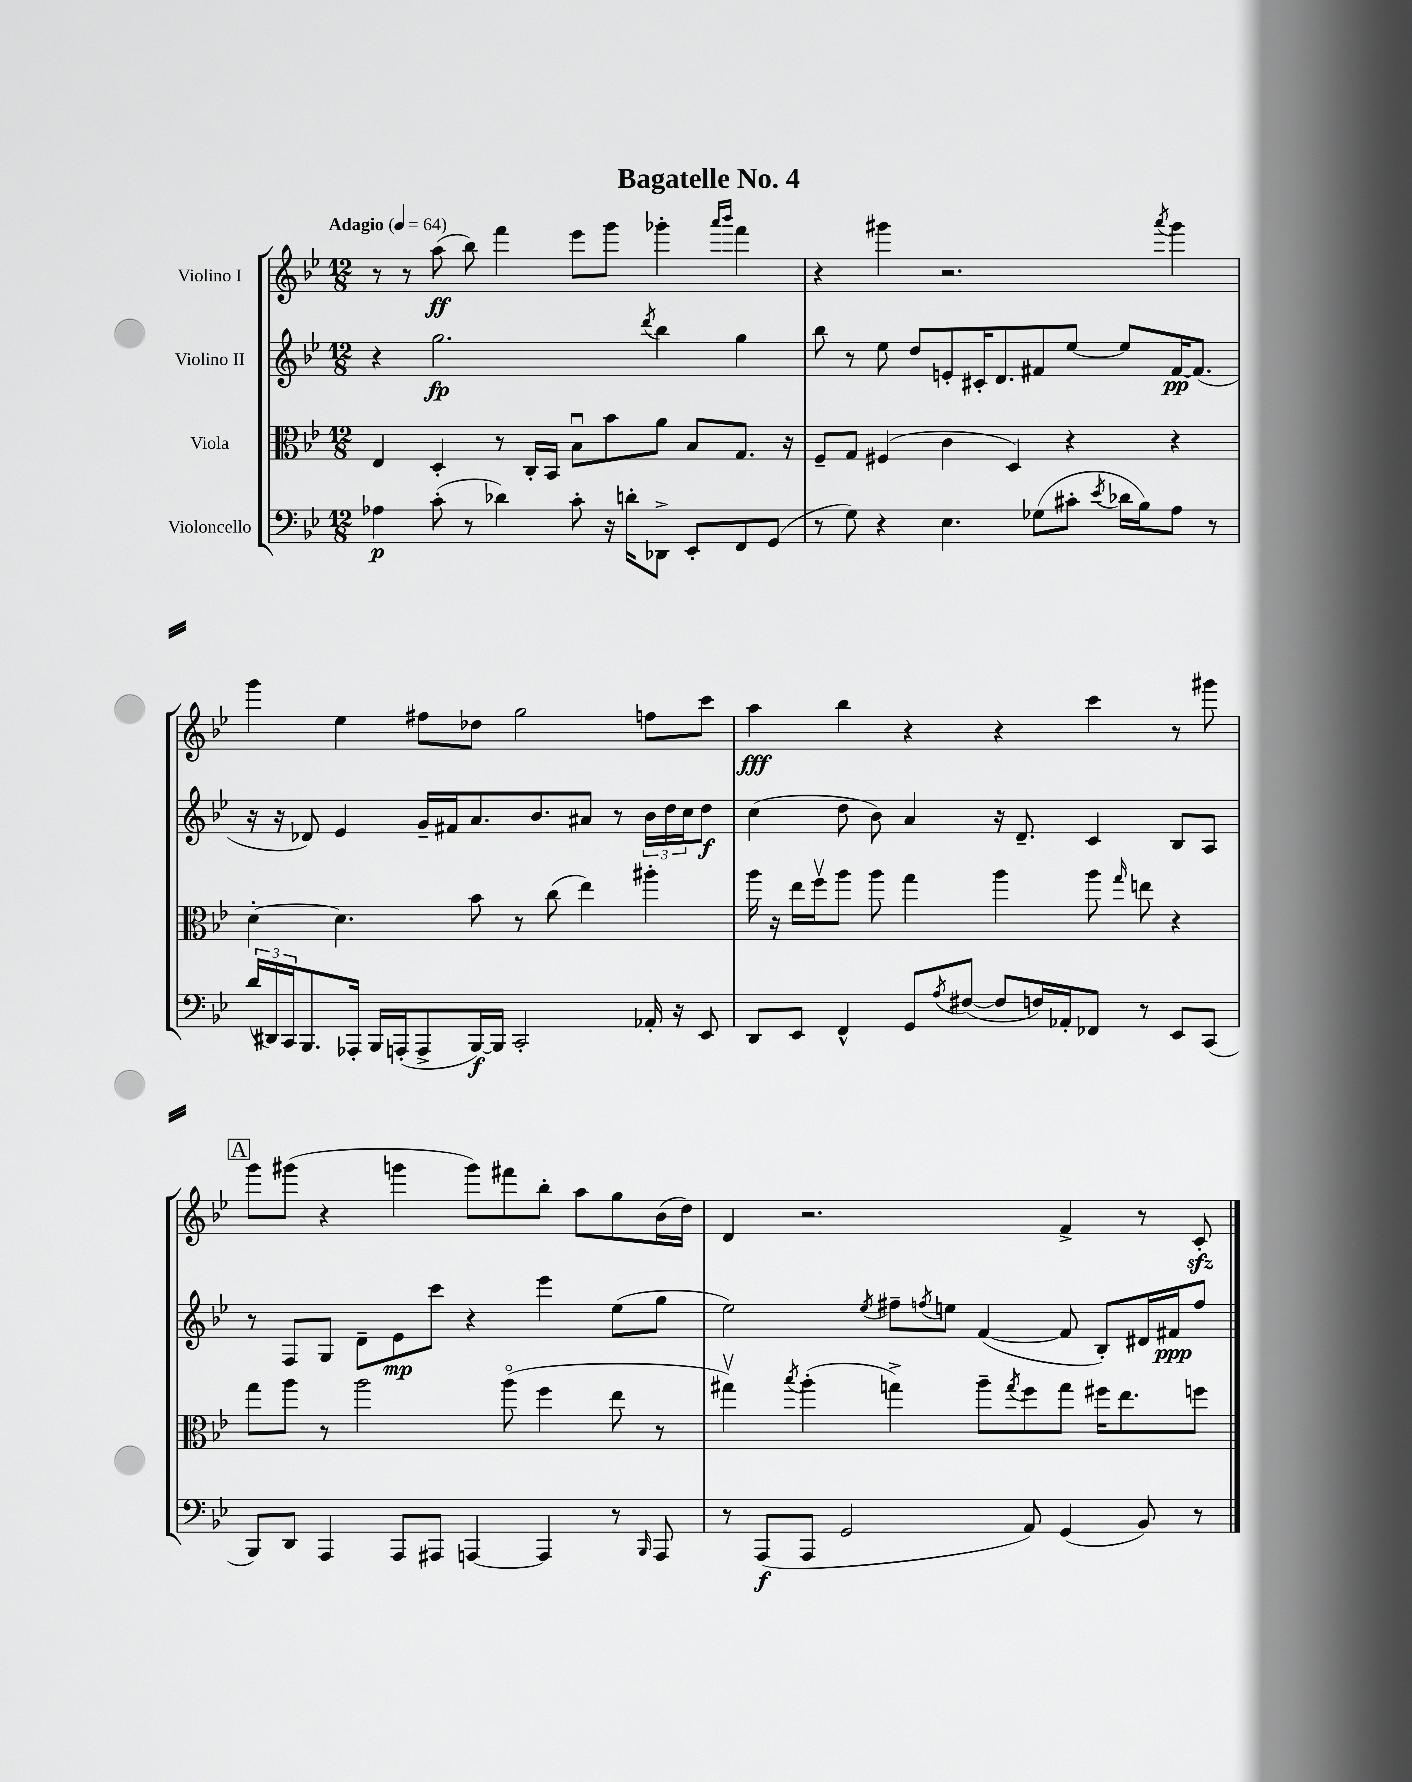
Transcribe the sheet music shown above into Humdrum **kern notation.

**kern	**dynam	**kern	**kern	**dynam	**kern	**dynam
*part4	*part4	*part3	*part2	*part2	*part1	*part1
*staff4	*staff4	*staff3	*staff2	*staff2	*staff1	*staff1
*I"Violoncello	*	*I"Viola	*I"Violino II	*	*I"Violino I	*
*clefF4	*	*clefC3	*clefG2	*	*clefG2	*
*k[b-e-]	*	*k[b-e-]	*k[b-e-]	*	*k[b-e-]	*
*M12/8	*	*M12/8	*M12/8	*	*M12/8	*
*MM64	*	*MM64	*MM64	*	*MM64	*
=1	=1	=1	=1	=1	=1	=1
!	!	!	!	!	!LO:TX:a:B:t=Adagio	!
4A-X\	p	4E-/	4r	.	8r	.
.	.	.	.	.	8r	.
(8c'\	.	4D'/	2.gg\	fp	(8aa\	ff
8r	.	.	.	.	8bb-\)	.
4d-X\)	.	8r	.	.	4fff\	.
.	.	16C'/LL	.	.	.	.
.	.	16BB-/JJ	.	.	.	.
8c'\	.	8B-u\L	.	.	8eee-\L	.
16r	.	8b-\	.	.	8ggg\J	.
16dn'\KL	.	.	.	.	.	.
.	.	.	8qddd/	.	.	.
8DD-X^\J	.	8a\J	4bb-\	.	4ggg-X'\	.
8EE-'/L	.	8B-/L	.	.	.	.
.	.	.	.	.	16qqaaa/LL	.
.	.	.	.	.	16qqbbb-/JJ	.
8FF/	.	8.G/J	4gg\	.	4fff\	.
(8GG/J	.	.	.	.	.	.
.	.	16r	.	.	.	.
=2	=2	=2	=2	=2	=2	=2
8r	.	8F~/L	8bb-\	.	4r	.
8G\)	.	8G/J	8r	.	.	.
4r	.	(4F#X/	8ee-\	.	4ggg#X\	.
.	.	.	8dd/L	.	.	.
4.E-\	.	4c\	8en'/	.	2.r	.
.	.	.	16c#X'/K	.	.	.
.	.	.	8.d/	.	.	.
.	.	4D/)	.	.	.	.
(8G-X\L	.	.	8f#X/	.	.	.
8c#X'\J	.	4r	[8ee-/J	.	.	.
8qe-/	.	.	.	.	.	.
16d-X\LL	.	.	8ee-/L]	.	.	.
16B-\J)	.	.	.	.	.	.
.	.	.	.	.	8qaaa/	.
8A\J	.	4r	[16f#/K	pp	4ggg#\	.
.	.	.	(8.f#/J]	.	.	.
8r	.	.	.	.	.	.
!!LO:LB:g=z
=3	=3	=3	=3	=3	=3	=3
(24d/LL	.	[4d'\	16r	.	4ggg\	.
24DD#X/)	.	.	.	.	.	.
.	.	.	16r	.	.	.
24CC/J	.	.	.	.	.	.
8.BBB-/	.	.	8d-X/)	.	.	.
.	.	4.d\]	4e-/	.	4ee-\	.
16AAA-X'/Jk	.	.	.	.	.	.
16BBB-/LL	.	.	.	.	.	.
(16AAAn'/J	.	.	.	.	.	.
8AAA^/	.	.	16g~/LL	.	8ff#X\L	.
.	.	.	16f#X/J	.	.	.
[16BBB-/L)	f	8b-\	8.a/	.	8dd-X\J	.
16BBB-/JJ]	.	.	.	.	.	.
2CC'/	.	8r	.	.	2gg\	.
.	.	.	8.b-/	.	.	.
.	.	(8cc\	.	.	.	.
.	.	4ee-\)	8a#X/J	.	.	.
.	.	.	8r	.	.	.
16AA-X'/	.	4aa#X'\	24b-\LL	.	8ffn\L	.
.	.	.	24dd\	.	.	.
16r	.	.	.	.	.	.
.	.	.	24cc\J	.	.	.
8EE-/	.	.	8dd\J	f	8ccc\J	.
=4	=4	=4	=4	=4	=4	=4
8DD/L	.	16aa\	(4cc\	.	4aa\	fff
.	.	16r	.	.	.	.
8EE-/J	.	16ee-\LL	.	.	.	.
.	.	16ffv\J	.	.	.	.
4FF^^/	.	8aa\J	8dd\	.	4bb-\	.
.	.	8aa\	8b-\)	.	.	.
8GG/L	.	4gg\	4a/	.	4r	.
8qA/	.	.	.	.	.	.
([8F#X/J	.	.	.	.	.	.
8F#/L]	.	4aa\	16r	.	4r	.
.	.	.	8.d~/	.	.	.
16Fn/L)	.	.	.	.	.	.
16AA-X'/J	.	.	.	.	.	.
8FF-X/J	.	8aa\	4c/	.	4ccc\	.
.	.	16qqgg/	.	.	.	.
8r	.	8een\	.	.	.	.
8EE-/L	.	4r	8B-/L	.	8r	.
(8CC/J	.	.	8A/J	.	8ggg#X\	.
!!LO:LB:g=z
!!LO:REH:place=s1:t=A
=5	=5	=5	=5	=5	=5	=5
8BBB-/L)	.	8gg\L	8r	.	8ggg\L	.
8DD/J	.	8aa\J	8F/L	.	(8ggg#X\J	.
4AAA/	.	8r	8G/J	.	4r	.
.	.	2aa\	8d~\L	.	.	.
8AAA/L	.	.	8e-\	mp	4gggn\	.
8AAA#X/J	.	.	8ccc\J	.	.	.
[4AAAn/	.	.	4r	.	8ggg\L)	.
.	.	(8aa\	.	.	8fff#X\	.
4AAA/]	.	4ff\	4eee-\	.	8bb-'\J	.
.	.	.	.	.	8aa\L	.
8r	.	8ee-\	(8ee-\L	.	8gg\	.
16qqBBB-/	.	.	.	.	.	.
8AAA/	.	8r	8gg\J	.	(16b-\L	.
.	.	.	.	.	16dd\JJ)	.
=6	=6	=6	=6	=6	=6	=6
8r	.	4gg#Xv\)	2ee-\)	.	4d/	.
(8AAA/L	f	.	.	.	.	.
.	.	8qbb-/	.	.	.	.
8AAA/J	.	(4aa'\	.	.	2.r	.
2GG/	.	.	.	.	.	.
.	.	.	8qee-/	.	.	.
.	.	4ggn^\)	8ff#X~\L	.	.	.
.	.	.	8qffn/	.	.	.
.	.	.	8een\J	.	.	.
.	.	8aa~\L	([4f/	.	.	.
.	.	8qgg/	.	.	.	.
8AA/)	.	8ff\	.	.	.	.
(4GG/	.	8gg\J	8f/]	.	4f^/	.
.	.	16ff#X\KL	8B-'/L)	.	.	.
.	.	8.ee-\	.	.	.	.
8BB-/)	.	.	16d#X/L	.	8r	.
.	.	.	16f#X/J	ppp	.	.
8r	.	8ffn\J	8ff/J	.	8czz'/	.
==	==	==	==	==	==	==
*-	*-	*-	*-	*-	*-	*-
